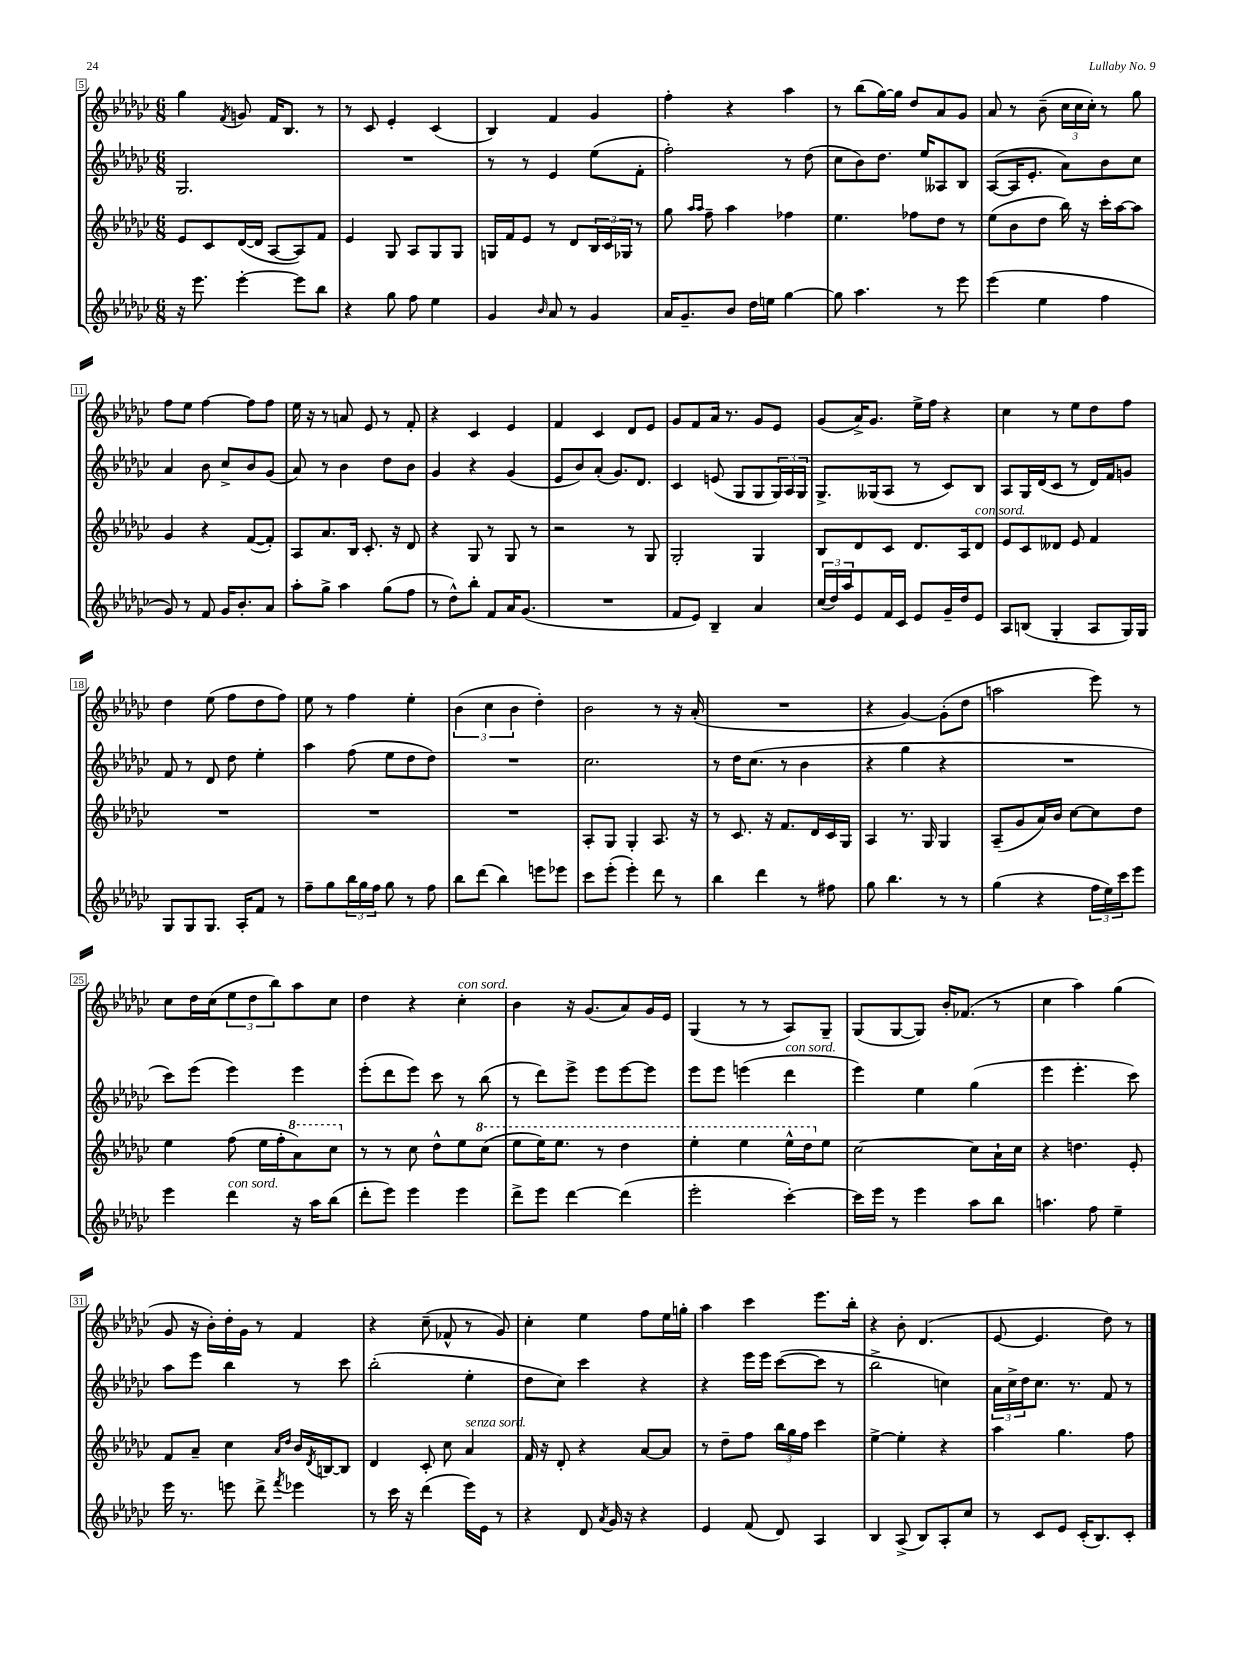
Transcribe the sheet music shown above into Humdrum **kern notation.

**kern	**kern	**kern	**kern
*staff4	*staff3	*staff2	*staff1
*clefG2	*clefG2	*clefG2	*clefG2
*k[b-e-a-d-g-c-]	*k[b-e-a-d-g-c-]	*k[b-e-a-d-g-c-]	*k[b-e-a-d-g-c-]
*M6/8	*M6/8	*M6/8	*M6/8
16r	8e-	2.G-	4gg-
8.eee-	.	.	.
.	8c-	.	.
.	.	.	8qf
[4eee-'	([16d-	.	8g
.	16d-]	.	.
.	[8A-	.	16f
.	.	.	8.B-
8eee-]	8A-])	.	.
8bb-	8f	.	8r
=	=	=	=
4r	4e-	2.r	8r
.	.	.	8c-
8gg-	8G-	.	4e-'
8ff	8A-	.	.
4ee-	8G-	.	(4c-
.	8G-	.	.
=	=	=	=
4g-	16G	8r	4B-)
.	16f	.	.
.	8e-	8r	.
16qqb-	.	.	.
8a-	8r	4e-	4f
8r	8d-	.	.
4g-	24B-	(8ee-	4g-
.	24c-	.	.
.	24G-	.	.
.	8r	8f'	.
=	=	=	=
16a-	8gg-	2ff')	4ff'
8.g-~	.	.	.
.	16qqaa-	.	.
.	16qqaa-	.	.
.	8ff~	.	.
8b-	4aa-	.	4r
16dd-	.	.	.
16ee	.	.	.
[4gg-	4ff-	8r	4aa-
.	.	(8dd-	.
=	=	=	=
8gg-]	4.ee-	8cc-	8r
4.aa-	.	8b-)	(8bb-
.	.	8.dd-	[16gg-)
.	.	.	16gg-]
.	8ff-	.	8dd-
.	.	16ee-	.
8r	8dd-	8A--	8a-
8eee-	8r	8B-	8g-
=	=	=	=
(4eee-	(8ee-	([8A-	8a-
.	8b-	16A-]	8r
.	.	8.e-'	.
4ee-	8dd-	.	(8b-~
.	16bb-)	8a-)	24cc-
.	.	.	24cc-
.	16r	.	.
.	.	.	24cc-')
4ff	16ccc-'	8b-	8r
.	[16aa-	.	.
.	8aa-]	8cc-	8gg-
=	=	=	=
8g-)	4g-	4a-	8ff
8r	.	.	8ee-
8f	4r	8b-	[4ff
16g-	.	8cc-^	.
8.b-'	.	.	.
.	([8f	8b-	8ff]
8a-	8f'])	(8g-	8ff
=	=	=	=
8aa-'	8A-	8a-)	16ee-
.	.	.	16r
8gg-^	8.a-	8r	8r
4aa-	.	4b-	8a
.	16B-	.	.
.	8.c-'	.	8e-
(8gg-	.	8dd-	8r
.	16r	.	.
8ff	8d-	8b-	8f'
=	=	=	=
8r	4r	4g-	4r
8dd-^^)	.	.	.
8bb-'	8G-	4r	4c-
8f	8r	.	.
16a-	8G-	(4g-	4e-
(8.g-	.	.	.
.	8r	.	.
=	=	=	=
2.r	2r	8e-	4f
.	.	8b-)	.
.	.	(8a-'	4c-
.	.	8.g-)	.
.	8r	.	8d-
.	.	8.d-	.
.	8G-	.	8e-
=	=	=	=
8f	2G-'	4c-	8g-
8e-)	.	.	8f
4B-~	.	(8e	16a-
.	.	.	8.r
.	.	8G-	.
4a-	4G-	8G-	8g-
.	.	24G-)	8e-
.	.	24A-	.
.	.	24G-	.
=	=	=	=
(24cc-	8B-	8.G-^	(8g-
24dd-)	.	.	.
24aa-	.	.	.
8e-	8d-	.	16a-^)
.	.	(16G--	8.g-
16f	8c-	8A-	.
16c-	.	.	.
8e-	8.d-	8r	16ee-^
.	.	.	16ff
16g-~	.	8c-)	4r
16dd-	16A-	.	.
8e-	8d-	8B-	.
=	=	=	=
8A-	8e-	8A-	4cc-
(8B	8c-	16G-	.
.	.	(16d-	.
4G-'	8d--	8c-	8r
.	8e-	8r	8ee-
8A-	4f	16d-)	8dd-
.	.	16f	.
16G-)	.	8g	8ff
16G-	.	.	.
=	=	=	=
8G-	2.r	8f	4dd-
8G-	.	8r	.
8.G-	.	8d-	(8ee-
.	.	8dd-	8ff
16A-'	.	.	.
8f	.	4ee-'	8dd-
8r	.	.	8ff)
=	=	=	=
8ff~	2.r	4aa-	8ee-
8gg-	.	.	8r
24bb-	.	(8ff	4ff
24gg-	.	.	.
24ff	.	.	.
8gg-	.	8ee-	.
8r	.	8dd-	4ee-'
8ff	.	8dd-)	.
=	=	=	=
8bb-	2.r	2.r	(6b-
(8ddd-	.	.	.
.	.	.	6cc-
4bb-)	.	.	.
.	.	.	6b-
8eee	.	.	4dd-')
8eee-	.	.	.
=	=	=	=
8ccc-	8A-'	2.cc-	2b-
(8eee-'	8G-	.	.
4eee-')	4G-'	.	.
8ddd-	8.A-	.	8r
8r	.	.	16r
.	16r	.	(16a-'
=	=	=	=
4bb-	8r	8r	2.r
.	8.c-	16dd-	.
.	.	(8.cc-	.
4ddd-	.	.	.
.	16r	.	.
.	8.f	8r	.
8r	.	4b-	.
.	16d-	.	.
8ff#	16c-	.	.
.	16G-	.	.
=	=	=	=
8gg-	4A-	4r	4r
4.bb-	.	.	.
.	8.r	4gg-	[4g-)
.	16G-	.	.
8r	4G-	4r	(8g-']
8r	.	.	8dd-
=	=	=	=
(4gg-	(8A-~	2.r	2aa
.	8g-	.	.
4r	16a-)	.	.
.	16b-	.	.
.	[8cc-	.	.
24ff	8cc-]	.	8eee-)
24ee-)	.	.	.
24ccc-	.	.	.
8eee-	8dd-	.	8r
=	=	=	=
4eee-	4ee-	8ccc-)	8cc-
.	.	(8eee-	16dd-
.	.	.	(16cc-
4ddd-	(8ff	4eee-)	12ee-
.	.	.	12dd-
.	16ee-	.	.
.	.	.	12bb-)
.	16ff'	.	.
16r	8aa-)	4eee-	8aa-
16aa-	.	.	.
(8bb-	8ccc-	.	8cc-
=	=	=	=
8ddd-'	8r	(8eee-'	4dd-
8eee-)	8r	8ddd-	.
4eee-	8cc-	8eee-)	4r
.	8dd-^^	8ccc-	.
4eee-	8ee-	8r	4cc-'
.	(8ccc-	(8bb-	.
=	=	=	=
8ddd-^	8eee-	8r	4b-
8eee-	16eee-)	8ddd-)	.
.	8.eee-	.	.
[4ddd-	.	8eee-^	16r
.	.	.	(8.g-
.	8r	8eee-	.
(4ddd-]	4ddd-	[8eee-	8a-)
.	.	8eee-]	16g-
.	.	.	16e-
=	=	=	=
2eee-'	4eee-'	8eee-	(4G-
.	.	8eee-	.
.	4eee-	(4eee	8r
.	.	.	8r
[4ccc-')	16eee-^^	4ddd-	8A-)
.	16ddd-	.	.
.	8ee-	.	8G-~
=	=	=	=
16ccc-]	[2cc-	4eee-)	(8G-
16eee-	.	.	.
8r	.	.	[8G-
4eee-	.	4ee-	8G-])
.	.	.	16b-'
.	.	.	(8.f-
8aa-	8cc-]	(4gg-	.
8bb-	16a-`	.	8r
.	16cc-	.	.
=	=	=	=
4.aa	4r	4eee-	4cc-
.	4.dd	4.eee-'	4aa-)
8ff	.	.	.
4ee-~	.	.	(4gg-
.	8e-'	8ccc-)	.
=	=	=	=
16eee-	8f	8aa-	8g-
8.r	.	.	.
.	8a-~	8eee-	16r
.	.	.	16b-')
8eee	4cc-	4bb-	16dd-'
.	.	.	16g-
8ddd-^	.	.	8r
.	16qqa-	.	.
8qfff	16qqdd-	.	.
4eee-	16b-	8r	4f
.	8qd-	.	.
.	[16B	.	.
.	8B]	8ccc-	.
=	=	=	=
8r	4d-	(2bb-'	4r
16ccc-	.	.	.
16r	.	.	.
(4ddd-	8c-'	.	(8cc-~
.	8cc-	.	8f-^^
16eee-)	4a-	4ee-'	8r
16e-	.	.	.
8r	.	.	8g-)
=	=	=	=
4r	16f	8dd-	4cc-'
.	16r	.	.
.	8d-'	8cc-)	.
8d-	4r	4ccc-	4ee-
8qa-	.	.	.
16g-	.	.	.
16r	.	.	.
4r	[8a-	4r	8ff
.	8a-]	.	16ee-
.	.	.	16gg'
=	=	=	=
4e-	8r	4r	4aa-
.	8dd-~	.	.
(8f	8ff	16eee-	4ccc-
.	.	16eee-	.
8d-)	24bb-	([8ccc-	.
.	24gg-	.	.
.	24ff	.	.
4A-	4ccc-	8ccc-]	8.eee-
.	.	8r	.
.	.	.	16bb-'
=	=	=	=
4B-	[4ee-^	2bb-^	4r
(8A-^	4ee-']	.	8b-'
8B-)	.	.	(4.d-
8A-'	4r	4cc)	.
8cc-	.	.	.
=	=	=	=
8r	4aa-	24a-	[8e-
.	.	24cc-^	.
.	.	24dd-	.
8c-	.	8.cc-	4.e-]
8e-	4.gg-	.	.
.	.	8.r	.
(16c-'	.	.	.
8.B-)	.	.	.
.	.	8f	8dd-)
8c-'	8ff	8r	8r
==	==	==	==
*-	*-	*-	*-
